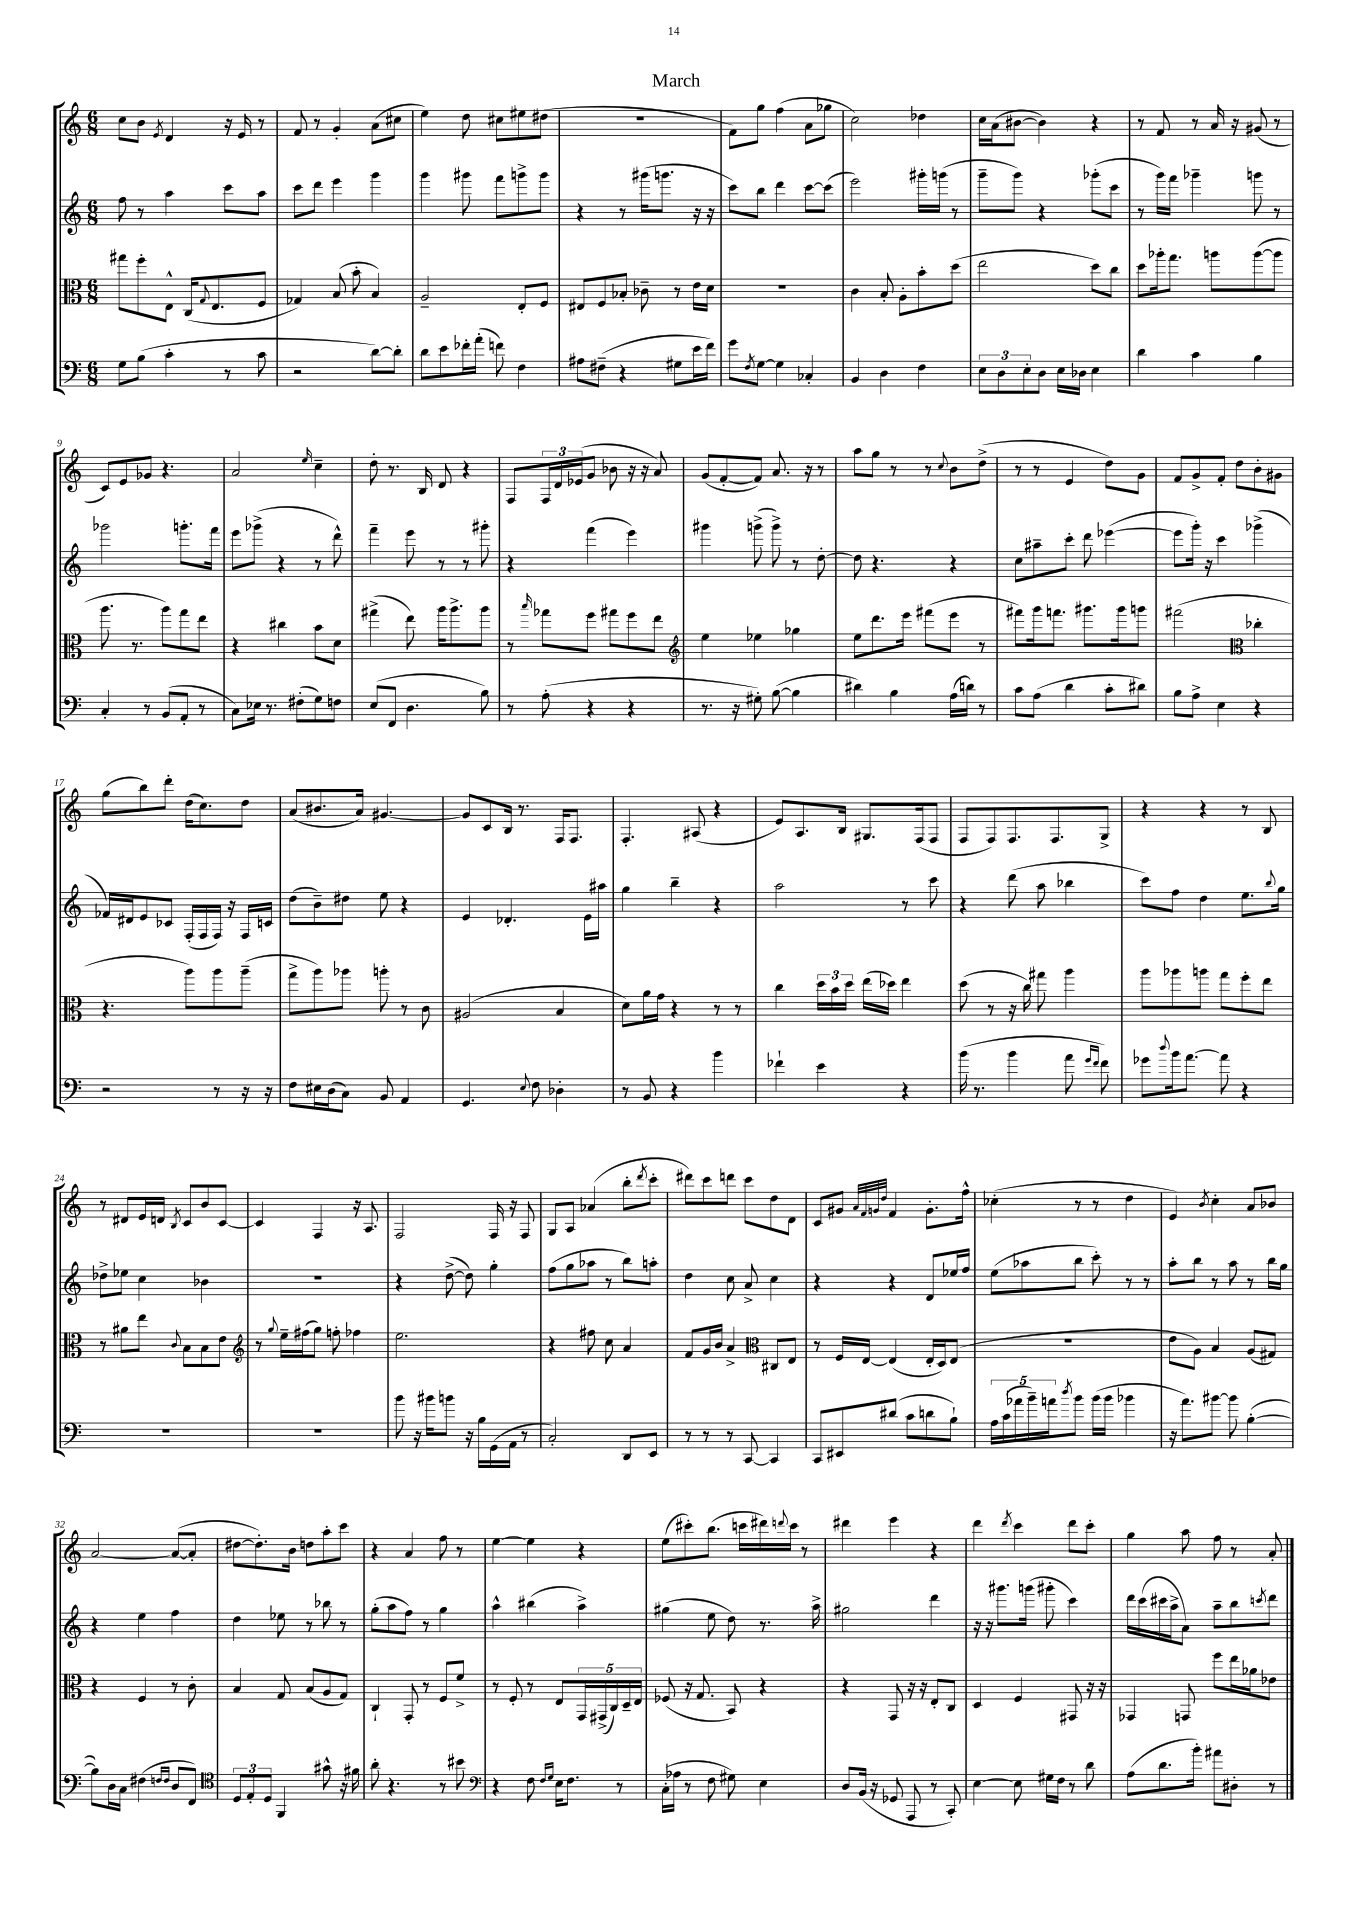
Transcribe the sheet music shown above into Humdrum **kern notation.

**kern	**kern	**kern	**kern
*staff4	*staff3	*staff2	*staff1
*clefF4	*clefC3	*clefG2	*clefG2
*k[]	*k[]	*k[]	*k[]
*M6/8	*M6/8	*M6/8	*M6/8
8G\L	8gg#\L	8ff\	8cc\L
(8B\J	8ff'\	8r	8b\J
.	.	.	8qe/
4c'\	8E^^\J	4aa\	4d/
.	(16C/LK	.	.
.	8qqG/	.	.
.	8.E/	.	.
8r	.	8ccc\L	16r
.	.	.	16e/
8c\	8F/J	8aa\J	8r
=	=	=	=
2r	4G-/)	8ccc\L	8f/
.	.	8ddd\J	8r
.	(8B/	4eee\	4g'/
.	8b'\	.	.
[8d\L)	4B/)	4ggg\	(8a\L
8d'\]J	.	.	8cc#\J
=	=	=	=
8d\L	2A~/	4ggg\	4ee\)
8e\	.	.	.
16f-'\L	.	8ggg#\	8dd\
(16a'\JJ	.	.	.
8f\)	.	8fff\L	8cc#\L
4F\	8E'/L	8ggg^\	8ee#\
.	8F/J	8ggg\J	(8dd#\J
=	=	=	=
8A#\L	8E#/L	4r	2.r
(8F#~\J	8F/	.	.
4r	8B-'/J	8r	.
.	8c-~\	(16ggg#\LK	.
.	.	8.ggg\J	.
8G#\L	8r	.	.
16e\L	16e\LL	16r	.
16f\JJ)	16d\JJ	16r	.
=	=	=	=
8g\L	2.r	8ccc\L)	8f\L)
8qF/	.	.	.
[8G\J	.	8bb\J	8gg\J
4G\]	.	4ddd\	(4ff\
4C-'/	.	[8ccc\L	8a\L
.	.	(8ccc\]J	8gg-\J
=	=	=	=
4BB/	4c\	2eee\)	2cc\)
4D\	8B'/	.	.
.	8A'\L	.	.
4F\	8b'\	16ggg#'\LL	4dd-\
.	.	(16ggg\JJ	.
.	(8dd\J	8r	.
=	=	=	=
12E\L	2ee\	8ggg~\L	16cc\LL
.	.	.	(16a\J
12D\	.	.	.
.	.	8ggg\J)	[8b#\J
12E'\	.	.	.
8D\J	.	4r	4b#\])
16E\LL	.	.	.
16D-\JJ	.	.	.
4E\	8dd\L)	(8ggg-'\L	4r
.	8cc\J	8ccc\J	.
=	=	=	=
4d\	8dd\L	8r	8r
.	16aa-'\k	16ggg\LL)	8f/
.	8.gg\J	16fff\JJ	.
4c\	.	4ggg-~\	8r
.	8aa\L	.	16a/
.	.	.	16r
4B\	([8aa\	8ggg\	(8g#/
.	8aa\]J	8r	8r
=	=	=	=
4C'/	8.aa\	2ggg-\	8c/L)
.	.	.	8e/
.	8.r	.	.
8r	.	.	8g-/J
(8BB/L	8aa\L)	.	4.r
8AA'/J	8gg\	8.ggg'\L	.
8r	8ee\J	.	.
.	.	16fff\Jk	.
=	=	=	=
8C\L)	4r	8eee\L	2a/
16E-\Jk	.	(8ggg-^\J	.
8.r	.	.	.
.	4cc#\	4r	.
(8F#'\L	.	.	.
.	.	.	16qqee/
8G\)	8b\L	8r	4cc~\
8F\J	8d\J	8ddd^^\)	.
=	=	=	=
(8E/L	(4gg#^\	4fff~\	8dd'\
8FF/J	.	.	8.r
4.D\	8ee\)	8eee\	.
.	.	.	16B/
.	16aa\LK	8r	8d/
.	8.aa^\	.	.
.	.	8r	4r
8B\)	8aa\J	8ggg#'\	.
=	=	=	=
8r	8r	4r	8F/L
.	16qqbb/	.	.
(8A'\	8gg-\L	.	24F/L
.	.	.	24d/
.	.	.	(24e-/J
4r	8ff\J	(4fff\	8g/J
.	8gg#\L	.	8b-\
4r	8ff\	4eee\)	16r
.	.	.	16r
.	8ee\J	.	8a/)
=	=	=	=
*	*clefG2	*	*
8.r	4ee\	4ggg#\	(8g/L
.	.	.	[8f'/
16r	.	.	.
8G#'\)	4ee-\	(8ggg^\	8f/]J)
([8B\	.	8ggg^\)	8.a/
4B\]	4gg-\	8r	.
.	.	.	16r
.	.	[8dd'\	8r
=	=	=	=
4d#\)	8ee\L	8dd\]	8aa\L
.	8.ddd\	4.r	8gg\J
4B\	.	.	8r
.	16eee\Jk	.	.
.	(8fff#\L	.	8r
.	.	.	8qqcc/
(16A\LL	8eee\J	4r	8b\L
16d\JJ)	.	.	.
8r	8r	.	(8dd^\J
=	=	=	=
8c\L	8fff#\L)	8cc\L	8r
(8A\J	16ggg\k	8aa#~\	8r
.	8.fff\J	.	.
4d\	.	8ccc'\J	4e/
.	8.ggg#\L	8ddd\	.
8c'\L	.	([4eee-\	8dd\L)
.	16ggg#\k	.	.
8d#\J)	8ggg\J	.	8g\J
=	=	=	=
8B\L	(2fff#\	8eee-\]L	8f/L
8A^\J	.	16ggg'\Jk)	8g^/
.	.	16r	.
4E\	.	4ccc\	8f'/J
.	.	.	8dd\L
*	*clefC3	*	*
4r	4cc-'\	(4ggg-^\	8b'\
.	.	.	8g#\J
=	=	=	=
2r	4.r	16f-/LL)	(8gg\L
.	.	16d#/J	.
.	.	8e/	8bb\)
.	.	8c-/J	8ddd'\J
.	8aa\L)	(16F'/LL	(16dd\LK
.	.	16F/	8.cc\)
8r	8aa\	16F/JJ)	.
.	.	16r	.
16r	(8aa~\J	16F/LL	8dd\J
16r	.	16c/JJ	.
=	=	=	=
8F\L	8gg^\L	(8dd\L	(8a/L
16E#\L	8aa\)	8b~\)	8.b#/
(16D\J	.	.	.
8C\J)	8aa-\J	8dd#\J	.
.	.	.	16a/Jk)
8BB/	8aa'\	8ee\	[4.g#/
4AA/	8r	4r	.
.	8c\	.	.
=	=	=	=
4.GG/	(2A#/	4e/	8g#/]L
.	.	.	8c/
.	.	4.d-'/	16B/Jk
.	.	.	8.r
8qqE/	.	.	.
8F\	.	.	.
4D-'\	4B/	.	16F/LK
.	.	.	8.F/J
.	.	16e\LL	.
.	.	16aa#\JJ	.
=	=	=	=
8r	8d\L)	4gg\	4.F'/
8BB/	16a\L	.	.
.	16g\JJ	.	.
4r	4r	4bb~\	.
.	.	.	(8A#/
4b\	8r	4r	4r
.	8r	.	.
=	=	=	=
4f-`\	4cc\	2aa\	8e/L)
.	.	.	8.A/
4e\	24dd\LL	.	.
.	24b\	.	.
.	.	.	16B/Jk
.	24dd\JJ	.	.
.	(16ee\LL	.	8.G#/L
.	16dd-\JJ)	.	.
4r	4ee\	8r	.
.	.	.	(16F/k
.	.	8ccc\	8F/J
=	=	=	=
(16b\	(8dd\	4r	8F/L
8.r	.	.	.
.	8r	.	8F/)
4b\	16r	(8ddd\	8.F/
.	16cc\)	.	.
.	8gg#\	8aa\	.
.	.	.	8.F/
8a\	4aa\	4bb-\	.
16qqg/LL	.	.	.
16qqf/JJ	.	.	.
8f\)	.	.	8G^/J
=	=	=	=
8g-\L	8aa\L	8ccc\L)	4r
8qqdd/	.	.	.
16b\k	8aa-\	8ff\J	.
[8.a\J	.	.	.
.	8aa\J	4dd\	4r
8a\]	8gg\L	.	.
4r	8ff'\	8.ee\L	8r
.	8ee\J	.	8B/
.	.	8qqbb/	.
.	.	16gg\Jk	.
=	=	=	=
2.r	8r	8dd-^\L	8r
.	8a#\L	8ee-\J	8d#/L
.	8ee\J	4cc\	16e/L
.	.	.	16d/JJ
.	8qqc/	.	8qB/
.	8B\L	.	8c/L
.	8B\	4b-\	8b/
.	8e\J	.	[8c/J
=	=	=	=
*	*clefG2	*	*
2.r	8r	2.r	4c/]
.	8qqgg/	.	.
.	16ee~\LL	.	.
.	(16ff#\J	.	.
.	8gg\J)	.	4F/
.	8ff'\	.	.
.	4ff-\	.	16r
.	.	.	8.A/
=	=	=	=
8b\	2.ee\	4r	2F/
16r	.	.	.
16b#\LK	.	.	.
8b\J	.	([8dd^\	.
16r	.	8dd\])	.
16B\LL	.	.	.
(16GG\	.	4gg'\	16F/
16AA\JJ	.	.	16r
8r	.	.	8F/
=	=	=	=
2C'/)	4r	(8ff\L	8G/L
.	.	8gg\	8A/J
.	8ff#\	8aa-\J	(4a-/
.	8cc\	8r	.
8DD/L	4a/	8bb\L)	8bb'\L
.	.	.	8qddd/
8EE/J	.	8aa'\J	8ccc'\J
=	=	=	=
8r	8f/L	4dd\	8ddd#\L)
8r	16g/L	.	8ccc\
.	16b/JJ	.	.
8r	4a^/	8cc\	8ddd\J
[8CC/	.	8a^/	8ccc\L
*	*clefC3	*	*
4CC/]	8C#/L	4cc\	8dd\
.	8E/J	.	8d\J
=	=	=	=
8CC/L	8r	4r	8c/L
8EE#/	16F/LL	.	8g#/J
.	[16E/JJ	.	.
.	.	.	32qqa/LLL
.	.	.	32qqf/
.	.	.	32qqg/
.	.	.	32qqdd/JJJ
(8d#/J	(4E/]	4r	4f/
8c\L	.	.	.
8d\	16E'/LL	8d/L	8.g'\L
.	16D/J)	.	.
8B`\J)	(8E/J	16ee-/L	.
.	.	16ff/JJ	16ff^^\Jk
=	=	=	=
20A\LL	2.r	(8ee\L	(4cc-'\
(20c\	.	.	.
20a-\	.	.	.
.	.	8aa-\	.
20b~\)	.	.	.
20a\J	.	.	.
8qdd/	.	.	.
8b\J	.	8bb\J	8r
(16b\LL	.	8ccc'\)	8r
16b\JJ	.	.	.
4b-\	.	8r	4dd\
.	.	8r	.
=	=	=	=
16r	8e\L	8aa'\L	4e/)
8.a\L)	.	.	.
.	8A\J)	8bb\J	.
.	.	.	8qb/
[8b#\J	4B/	8r	4cc'\
8b#\]	.	8aa\	.
([4B'\	(8A/L	8r	8a/L
.	8G#/J)	16bb\LL	8b-/J
.	.	16gg\JJ	.
=	=	=	=
8B\]L)	4r	4r	[2a/
16D\L	.	.	.
16C\JJ	.	.	.
(4F#\	4F/	4ee\	.
16qqF/LL	.	.	.
16qqF/JJ	.	.	.
8D/L	8r	4ff\	(8a/_L
8FF/J)	8c'\	.	8a'/]J
=	=	=	=
*clefC4	*	*	*
12D/L	4B/	4dd\	[8dd#\L
12E'/	.	.	.
.	.	.	8.dd#'\])
12D/J	.	.	.
4FF/	8G/	8ee-\	.
.	.	.	16b\Jk
.	(8B/L	8r	8dd\L
8g#^^\	8A/	8bb-\	8aa'\
16r	8G/J)	8r	8ccc\J
16f#\	.	.	.
=	=	=	=
8a'\	4C`/	(8gg'\L	4r
4.r	.	8aa\	.
.	8GG'/	8ff\J)	4a/
.	8r	8r	.
8r	8F/L	4gg\	8ff\
8b#\	8f^/J	.	8r
=	=	=	=
*clefF4	*	*	*
4r	8r	4aa^^\	[4ee\
.	8F'/	.	.
8F\	8r	(4bb#\	4ee\]
16qqF/LL	.	.	.
16qqG/JJ	.	.	.
16E\LK	8E/L	.	.
8.F\J	.	.	.
.	20GG/L	4aa^\)	4r
.	(20GG#^/	.	.
.	20C/)	.	.
8r	.	.	.
.	20D~/	.	.
.	20E/JJ	.	.
=	=	=	=
(16C'\LL	(8F-/	(4gg#\	(8ee\L
16A-\JJ	.	.	.
8r	16r	.	8ccc#'\)
.	8.G/	.	.
8F\	.	8ee\	(8.bb\J
8G#\)	8BB/)	8dd\)	.
.	.	.	16ccc\LL
4E\	4r	8.r	16ddd#\)
.	.	.	8qqddd/
.	.	.	16ccc\JJ
.	.	.	8r
.	.	16aa^\	.
=	=	=	=
8D/L	4r	2gg#\	4ddd#\
(16BB/Jk	.	.	.
16r	.	.	.
8GG-/	8GG/	.	4eee\
8AAA/	16r	.	.
.	16r	.	.
8r	8E'/L	4ddd\	4r
8CC'/)	8C/J	.	.
=	=	=	=
[4E\	4D/	16r	4ddd\
.	.	16r	.
.	.	8.ggg#\L	.
.	.	.	8qddd/
8E\]	4F/	.	4ccc\
.	.	(16ggg\Jk	.
16G#\LL	.	8ggg#'\	.
16F\JJ	.	.	.
8r	8GG#/	4ccc\)	8ddd\L
8d\	16r	.	8ccc'\J
.	16r	.	.
=	=	=	=
(8A\L	4GG-/	16ddd\LL	4gg\
.	.	(16ccc\	.
8.d\	.	16ccc#\	.
.	.	16aa^\J	.
.	8GG/	8a\J)	8aa\
16b'\Jk)	.	.	.
8a#\L	8ff\L	8aa~\L	8ff\
8D#'\J	16ee\L	8bb\	8r
.	16a-\J	.	.
.	.	8qccc/	.
8r	8e-\J	8ddd\J	8a'/
==	==	==	==
*-	*-	*-	*-
